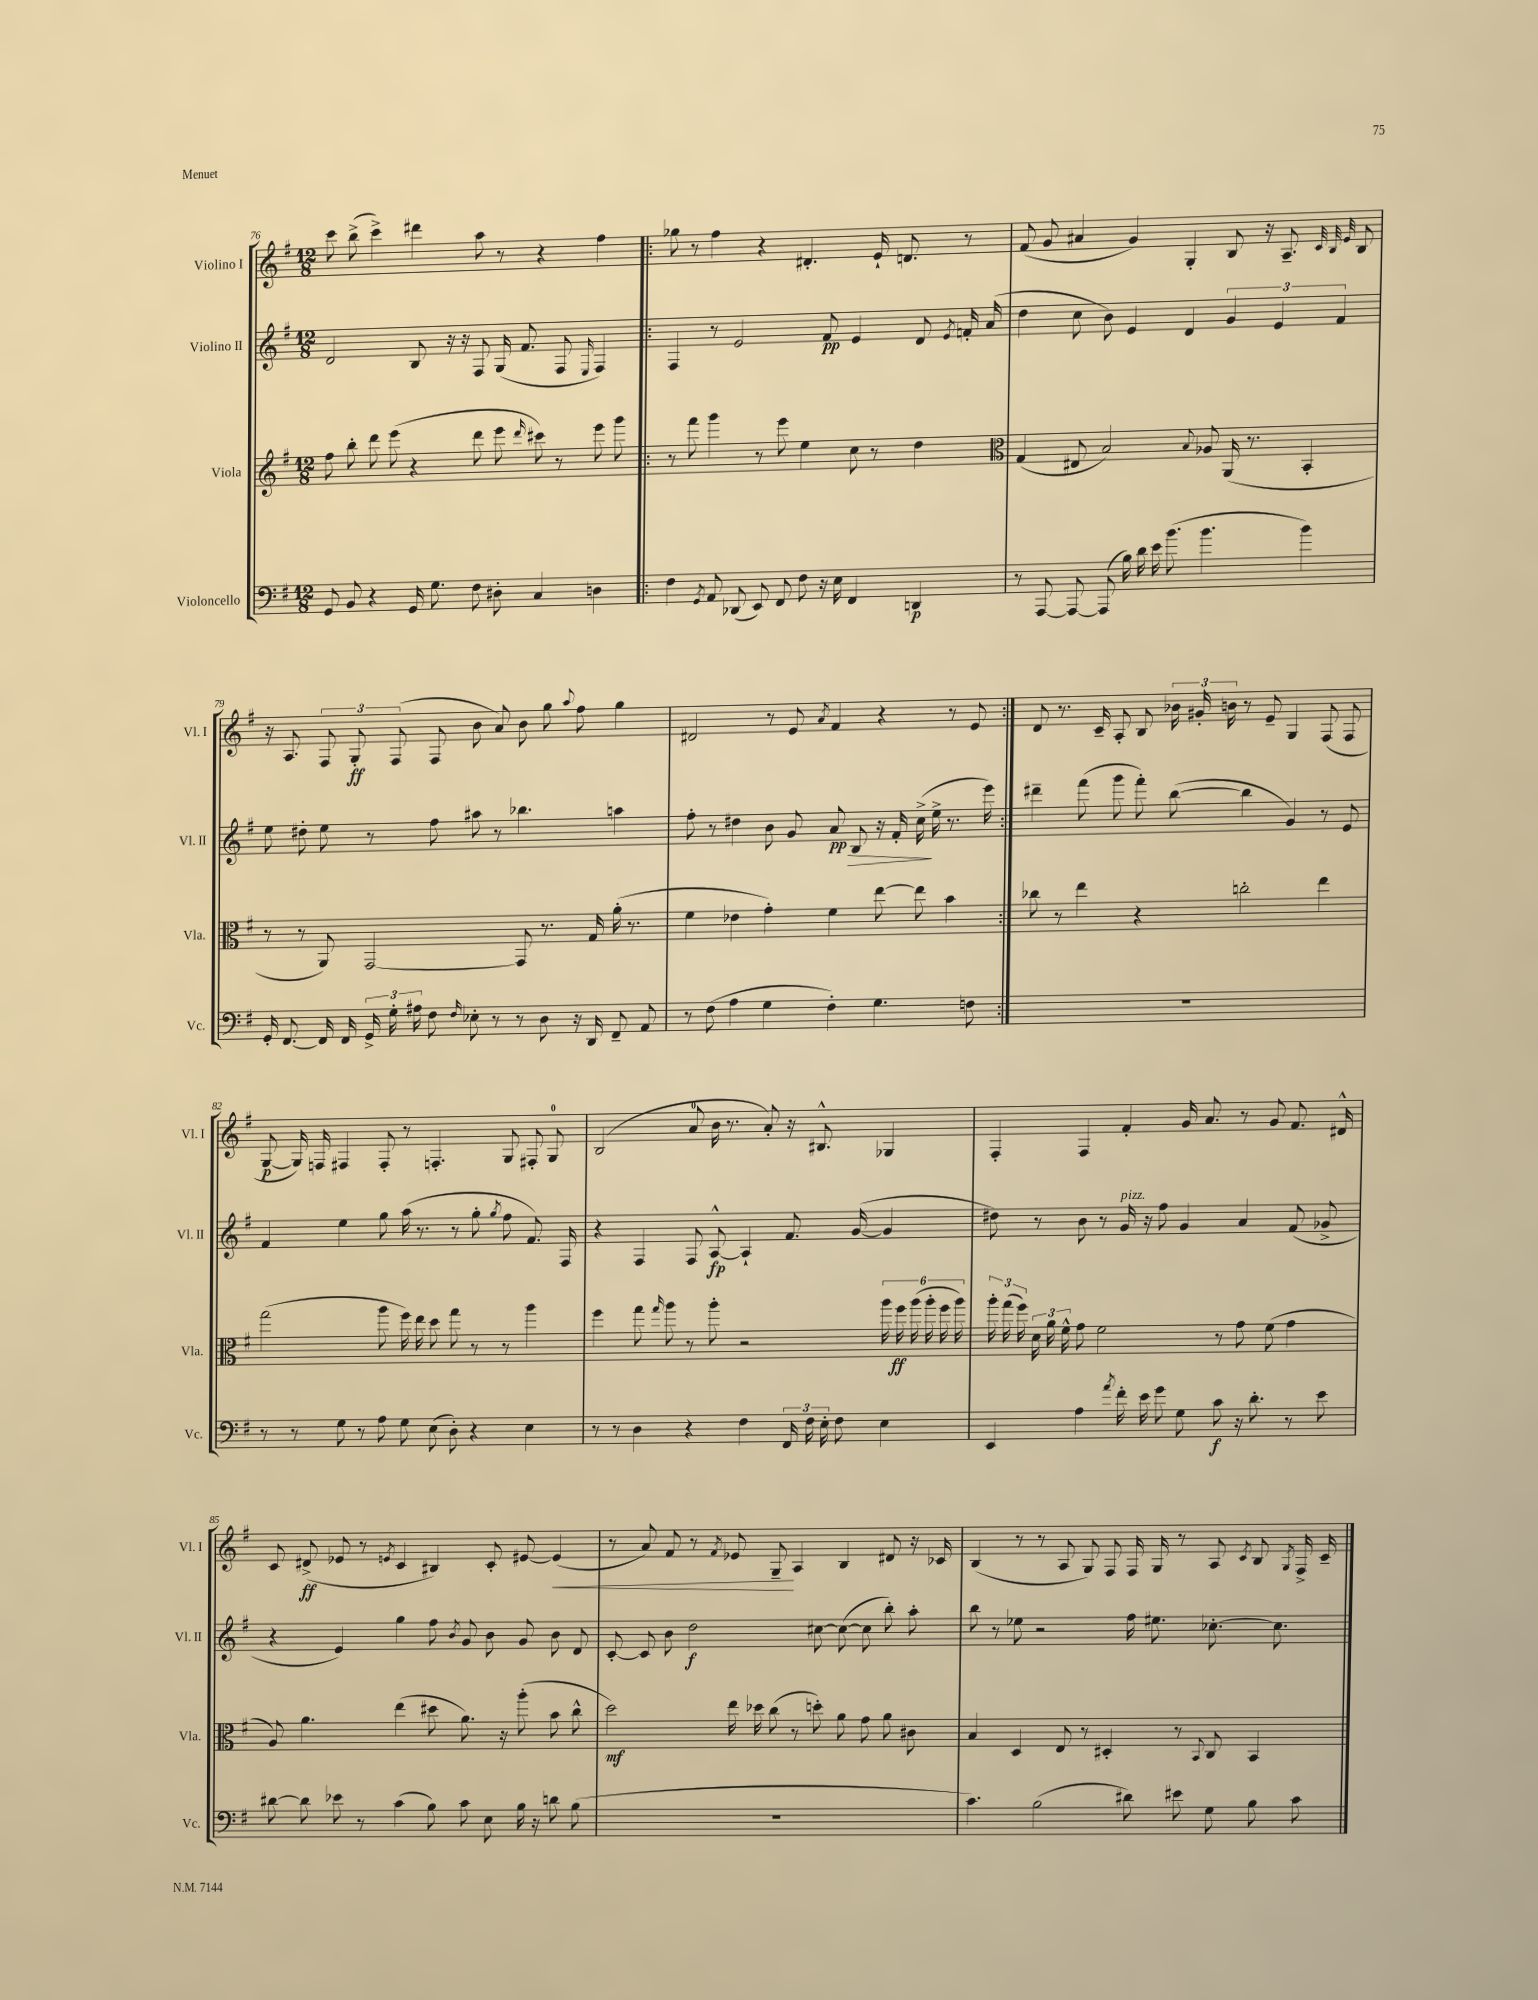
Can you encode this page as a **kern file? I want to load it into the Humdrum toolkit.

**kern	**kern	**kern	**kern
*staff4	*staff3	*staff2	*staff1
*clefF4	*clefG2	*clefG2	*clefG2
*k[f#]	*k[f#]	*k[f#]	*k[f#]
*M12/8	*M12/8	*M12/8	*M12/8
8GG	8ff#	2d	8ccc
8BB	8bb'	.	(8bb^
4r	8ddd	.	4ccc^)
.	(8eee	.	.
16GG	4r	8B	4ddd#
8.G	.	.	.
.	.	16r	.
.	.	16r	.
8F#	8ddd	8F#	8aa
8D#'	8eee	(16G	8r
.	.	8.f#	.
.	16qqddd	.	.
4C	8ccc#)	.	4r
.	8r	8F#	.
.	.	16qqE	.
4D	8eee	4F#)	4ff#
.	8ggg	.	.
=!|:	=!|:	=!|:	=!|:
4F#	8r	4F#	8gg-
.	8fff#	.	8r
8qGG	.	.	.
8AA	4ggg	8r	4ff#
(8DD-	.	2e	.
8EE)	8r	.	4r
8FF#	8eee	.	.
8F#	4ee	.	4.d#'
16r	.	8f#	.
16E	.	.	.
4FF#	8cc	4e	.
.	8r	.	16e`
.	.	.	8.d
4DD	4dd	8d	.
.	.	8qe	.
.	.	16f'	8r
.	.	(16a	.
=	=	=	=
*	*clefC3	*	*
8r	(4G	4dd	(8f#
[8AAA	.	.	8g
8AAA_	8E#	8cc	4a#
(8AAA]	2B)	8b)	.
16B)	.	4e	4g)
16d	.	.	.
16e	.	.	.
(8.b	.	.	.
.	.	4d	4G'
.	8qqB	.	.
4.b	8A-	.	.
.	(16AA	6g	8B
.	8.r	.	.
.	.	.	16r
.	.	6e	.
.	.	.	8.A~
4b)	4BB'	.	.
.	.	6f#	.
.	.	.	32qqc
.	.	.	32qqB
.	.	.	32qqe
.	.	.	8B
=	=	=	=
16GG'	8r	8ee	16r
[8.FF#	.	.	8.A
.	8r	8dd#'	.
16FF#]	8AA)	8ee	12F#
16FF#	.	.	.
.	.	.	12G'
24GG^	[2GG	8r	.
24G'	.	.	(12F#
24A#	.	.	.
8F#	.	8ff#	8F#
16qqF#	.	.	.
8E-'	.	8aa#	8b
8r	.	8r	8a)
8r	8GG]	4.bb-	8b
8D	8.r	.	8gg
.	.	.	8qqaa
16r	.	.	8ff#
16DD	16G	.	.
8FF#~	(16a'	4aa	4gg
.	8.r	.	.
8AA	.	.	.
=	=	=	=
8r	4f#	8ff#'	2d#
(8F#	.	8r	.
4A	4e-	4dd#	.
4G	4g')	8b	8r
.	.	8g	8e
.	.	.	8qa
4F#')	4f#	8a	4f#
.	.	8B	.
4.G	[8ee	16r	4r
.	.	16f#'	.
.	8ee]	(16cc^	.
.	.	16ee^	.
.	4b	8.r	8r
8F	.	.	8e
.	.	16eee)	.
=:|!	=:|!	=:|!	=:|!
1.r	8cc-	4ddd#~	8d
.	8r	.	8.r
.	4ee	(8fff#	.
.	.	.	16c~
.	.	8ggg	8A'
.	4r	8fff#')	8B
.	.	([8bb	24b-
.	.	.	24g#'
.	.	.	24b
.	2cc'	4bb]	8r
.	.	.	8e~
.	.	4g)	4G
.	4ee	8r	(8F#
.	.	8e	8F#
=	=	=	=
8r	(2gg	4f#	[8G
8r	.	.	16G])
.	.	.	16F
8G	.	4ee	4F#
8r	.	.	.
8A	8aa	8gg	8F#'
8G	16ff#)	(16aa	8r
.	16ee	8.r	.
(8E	8dd	.	4.F'
8D')	8gg	8r	.
4r	8r	8gg'	.
.	.	8qgg	.
.	8r	8ff#	8G
4E	4aa	8.f#)	8F#'
.	.	.	8G
.	.	16F#	.
=	=	=	=
8r	4ff#	4r	(2B
8r	.	.	.
4D	8gg	4F#	.
.	16qqgg	.	.
.	8aa	.	.
4r	8r	8F#	8a
.	8aa'	[8A^^	16b
.	.	.	8.r
4F#	2r	4A`]	.
.	.	.	8a')
24FF#	.	8.f#	16r
24F#	.	.	.
.	.	.	8.B#^^
24E'	.	.	.
8F#	.	.	.
.	.	([16g	.
4E	24aa	4g]	4G-
.	24ff#	.	.
.	(24aa	.	.
.	24aa'	.	.
.	24ff#	.	.
.	24aa)	.	.
=	=	=	=
4EE	24aa'	8dd#)	4F#'
.	(24gg	.	.
.	24ff#)	.	.
.	24d	8r	.
.	24a	.	.
.	24f#^^	.	.
4A	8g	8b	4F#
.	2f#	8r	.
8qa	.	.	.
16f#'	.	16g	4f#'
16e	.	16r	.
8g	.	8ff#	.
8G	.	4g	16g
.	.	.	8.a
8c	8r	.	.
16r	8g	4a	8r
8.d'	.	.	.
.	(8f#	.	8g
8r	4g	(8f#	8.f#
8e	.	8g-^	.
.	.	.	16d#^^
=	=	=	=
[8d#	8A)	4r	8c
8d#]	4.a	.	(8d#^
8e-	.	4e)	8e-
8r	.	.	8r
.	.	.	8qe
(4c	(4ee	4gg	4c
8B)	8dd#	8ff#	4B#)
.	.	8qb	.
8c	8.a)	8g	.
8E	.	8b	8c'
.	16r	.	.
16B	(8aa'	8g	[8e#
16r	.	.	.
8d	8b	8b	(4e#]
(8B	8cc^^	8d	.
=	=	=	=
1.r	2dd)	[8c'	8r
.	.	8c]	8a)
.	.	8b	8f#
.	.	2dd	8r
.	.	.	8qf#
.	16ee	.	8e-
.	16dd-	.	.
.	(8cc	.	8G~
.	8r	.	4A
.	8dd')	[8cc#	.
.	8a	(8cc#_	4B
.	8g	8cc#]	.
.	8a	8bb')	8d#
.	8c#	8aa'	16r
.	.	.	16c-
=	=	=	=
4.c)	4B	8bb	(4B
.	.	8r	.
.	4D	8ee-	8r
(2B	.	2r	8r
.	8E	.	8A
.	8r	.	8G)
.	4D#'	.	8F#
8d#)	.	16ff#	16F#
.	.	8.ee#	16G
8e#	8r	.	8r
.	8qqBB	.	.
8G	8C	[8.cc-'	8A
.	.	.	8qc
8B	4BB	.	8B
.	.	8.cc-]	.
.	.	.	8qG
8c	.	.	16F#^
.	.	.	16c~
==	==	==	==
*-	*-	*-	*-
